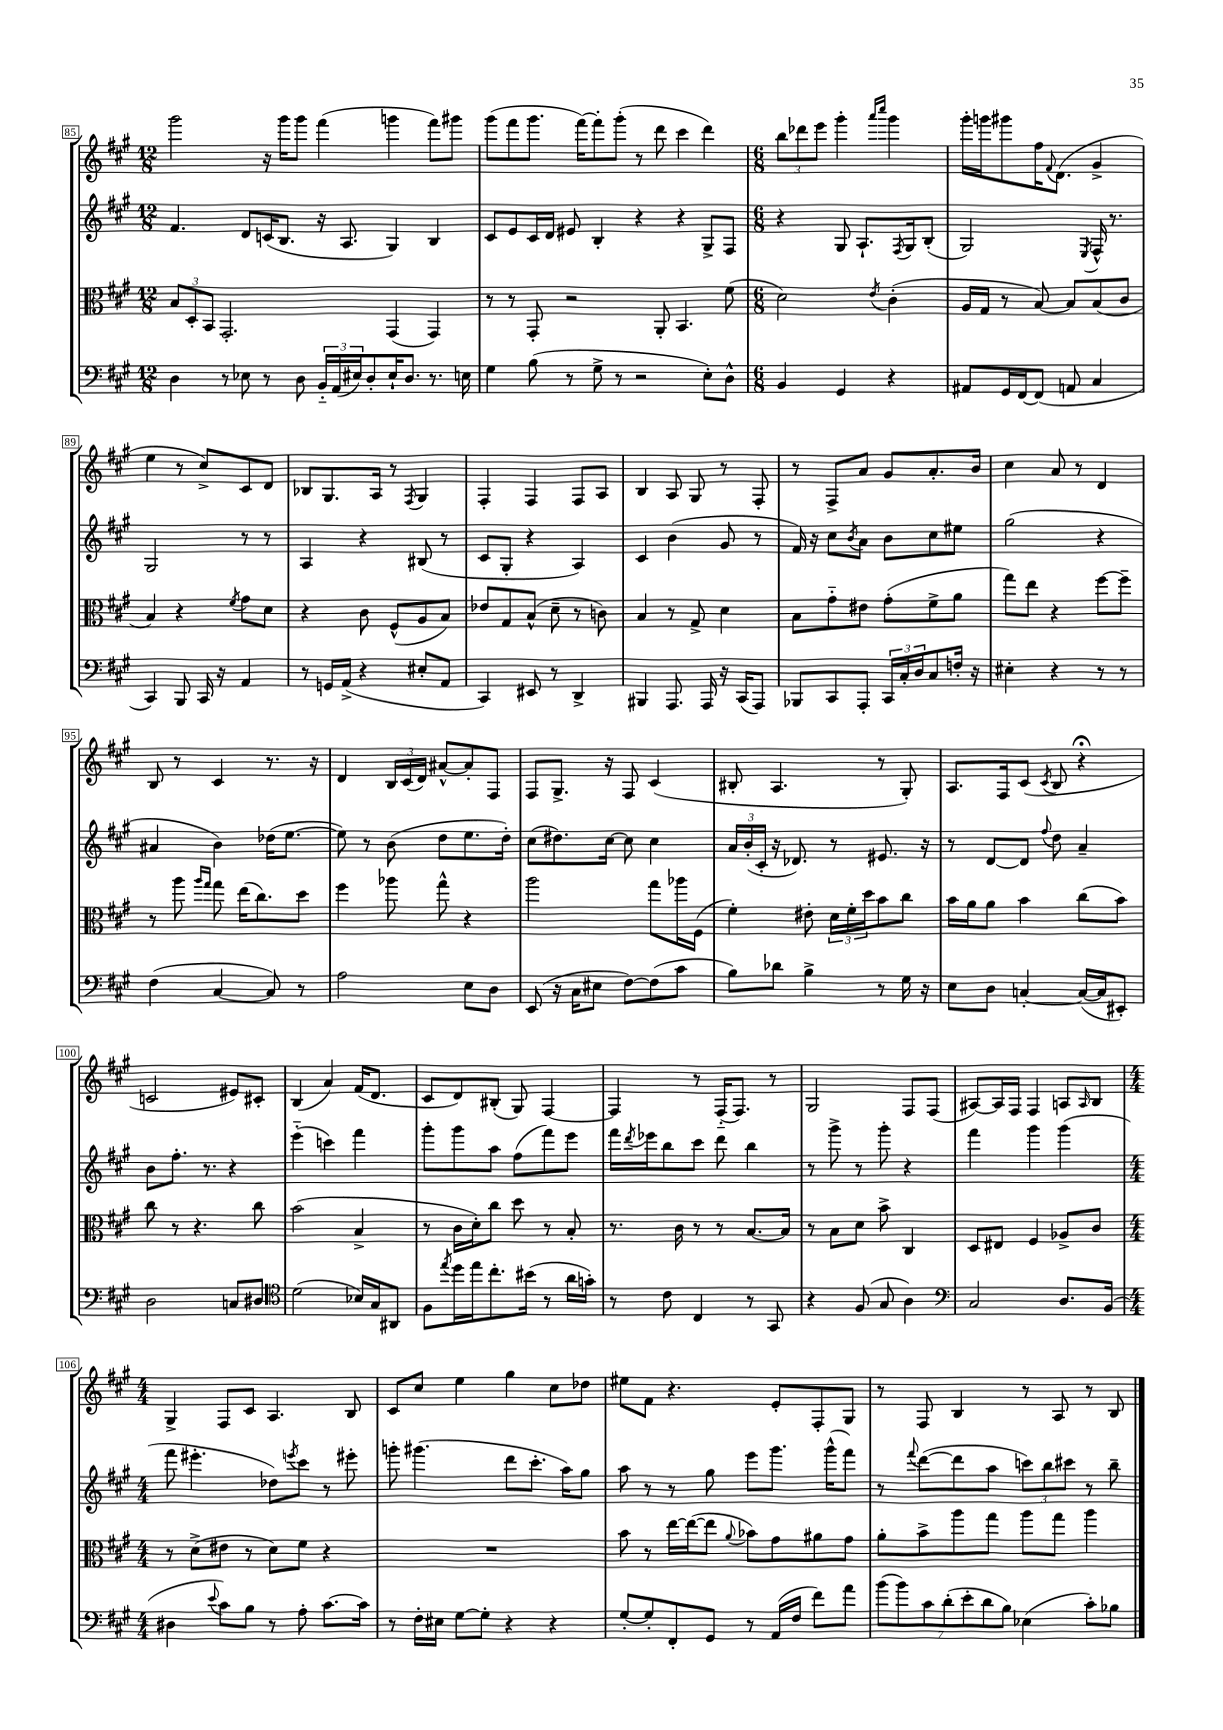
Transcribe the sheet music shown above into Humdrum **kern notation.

**kern	**kern	**kern	**kern
*part4	*part3	*part2	*part1
*staff4	*staff3	*staff2	*staff1
*clefF4	*clefC3	*clefG2	*clefG2
*k[f#c#g#]	*k[f#c#g#]	*k[f#c#g#]	*k[f#c#g#]
*M12/8	*M12/8	*M12/8	*M12/8
=85	=85	=85	=85
4D\	12B/L	4.f#/	2ggg#\
.	12D'/	.	.
.	12BB/J	.	.
8r	2.GG#'/	.	.
8E-X\	.	8d/L	.
8r	.	(16cn/K	16r
.	.	8.B/J	16ggg#\KL
8D\	.	.	8ggg#\J
24BB/LL	.	16r	(4fff#\
(24AA/	.	.	.
.	.	8.A/	.
24E#X/J)	.	.	.
8D'/	.	.	.
16E#`/K	(4GG#/	4G#/)	4gggn\
8.D/J	.	.	.
8.r	4GG#/)	4B/	8fff#\L)
.	.	.	8ggg#X\J
16En\	.	.	.
=86	=86	=86	=86
4G#\	8r	8c#/L	(8ggg#\L
.	8r	8e/	8fff#\
(8B\	8GG#'/	16c#/L	8.ggg#\J
.	.	16d/JJ	.
8r	2r	8e#X/	.
.	.	.	[16fff#\KL)
8G#^\	.	4B'/	8fff#'\]
8r	.	.	(8ggg#'\J
2r	.	4r	8r
.	8AA'/	.	8ddd\
.	4.BB/	4r	4ccc#\
8E'\L)	.	8G#^/L	4ddd\)
8D^^\J	(8f#\	8F#/J	.
=87	=87	=87	=87
*M6/8	*M6/8	*M6/8	*M6/8
4BB/	2d\)	4r	12bb\L
.	.	.	12ddd-X\
.	.	.	12eee\J
4GG#/	.	8G#/	4ggg#'\
.	.	8.A`/L	.
.	.	.	16qqaaa/LL
.	8qe/	.	16qqcccc#/JJ
4r	(4c#'\	.	4ggg#\
.	.	8qF#/	.
.	.	16G#/k	.
.	.	(8B'/J	.
=88	=88	=88	=88
8AA#X/L	16A/LL	2G#/)	16ggg#'\LL
.	16G#/JJ	.	16gggn\J
16GG#/L	8r	.	8ggg#X\
[16FF#/J	.	.	.
(8FF#/J]	[8B/)	.	16ff#\K
.	.	.	8qqf#/
.	.	.	(8.d\J
8AAn/	8B/L]	.	.
.	.	8qE/	.
4C#/	(8B/	16F#^^/	4g#^/
.	.	8.r	.
.	8c#/J	.	.
!!LO:LB:g=z
=89	=89	=89	=89
4CC#/)	4B/)	2G#/	4ee\
8BBB/	4r	.	8r
16CC#/	.	.	8cc#^/L)
16r	.	.	.
.	8qf#/	.	.
4AA/	8g#\L	8r	8c#/
.	8d\J	8r	8d/J
=90	=90	=90	=90
8r	4r	4A/	8B-X/L
16GGn/LL	.	.	8.G#/
(16AA^/JJ	.	.	.
4r	8c#\	4r	.
.	.	.	16A/Jk
.	(8F#^^/L	.	8r
.	.	.	8qF#/
8E#X'/L	8A/	(8B#X/	4G#/
8AA/J	8B/J)	8r	.
=91	=91	=91	=91
4CC#/)	8e-X/L	8c#/L	4F#'/
.	8G#/	8G#'/J	.
8EE#X/	(8B^^/J	4r	4F#/
8r	8d~\	.	.
4DD^/	8r	4A/)	8F#/L
.	8cn\)	.	8A/J
=92	=92	=92	=92
4BBB#X/	4B/	4c#/	4B/
8.AAA/	8r	(4b\	8A/
.	8G#^/	.	8G#/
16AAA/	.	.	.
16r	4d\	8g#/	8r
(16CC#/KL	.	.	.
8AAA/J)	.	8r	8F#'/
=93	=93	=93	=93
8BBB-X/L	8B\L	16f#/)	8r
.	.	16r	.
8CC#/	8g#\	8cc#\L	8F#^/L
.	.	8qb/	.
8AAA'/J	8e#X\J	8a\J	8a/J
24CC#/LL	(8g#'\L	8b\L	8g#/L
24C#'/	.	.	.
24D/J	.	.	.
8C#/	8f#^\	8cc#\	8.a'/
16Fn'/Jk	8a\J	8ee#X\J	.
16r	.	.	16b/Jk
=94	=94	=94	=94
4E#X'\	8gg#\L)	(2gg#\	4cc#\
.	8ee\J	.	.
4r	4r	.	8a/
.	.	.	8r
8r	[8ff#\L	4r	4d/
8r	8ff#~\J]	.	.
!!LO:LB:g=z
=95	=95	=95	=95
(4F#\	8r	4a#X/	8B/
.	8aa\	.	8r
.	16qqaa/LL	.	.
.	16qqgg#/JJ	.	.
[4C#/	8gg#\	4b\)	4c#/
.	(16ee\KL	.	.
.	8.cc#\)	.	.
8C#/])	.	(16dd-X\KL	8.r
.	.	[8.ee\J	.
8r	8dd\J	.	.
.	.	.	16r
=96	=96	=96	=96
2A\	4ff#\	8ee\])	4d/
.	.	8r	.
.	8aa-X\	(8b\	24B/LL
.	.	.	(24c#/
.	.	.	24d/JJ)
.	8gg#^^\	8dd\L	[8a#X^^/L
8E\L	4r	8.ee\	8a#'/]
8D\J	.	.	8F#/J
.	.	16dd'\Jk)	.
=97	=97	=97	=97
(8EE/	2aa\	(8cc#\L	8F#/L
16r	.	8.dd#X\)	8.G#^/J
16C#\KL	.	.	.
8E#X\J	.	.	.
.	.	[16cc#\Jk	16r
[8F#\L)	.	8cc#\]	8F#/
(8F#\]	8gg#\L	4cc#\	(4c#/
8c#\J	16aa-X\L	.	.
.	(16F#\JJ	.	.
=98	=98	=98	=98
8B\L)	4f#'\)	24a/LL	8B#X'/
.	.	(24b'/	.
.	.	24c#'/JJ	.
8d-X\J	.	16r	4.A/
.	.	8.d-X/)	.
4B^\	8e#X'\	.	.
.	24d\LL	8r	.
.	24f#'\	.	.
.	24dd\J	.	.
8r	8b\	8.e#X/	8r
16G#\	8cc#\J	.	8G#'/)
16r	.	16r	.
=99	=99	=99	=99
8E\L	16b\LL	8r	8.A/L
.	16a\J	.	.
8D\J	8a\J	[8d/L	.
.	.	.	16F#/k
[4Cn'/	4b\	8d/J]	(8c#/J
.	.	8qqff#/	8qc#/
.	.	8dd\	8B/
(16C/LL_	(8cc#\L	4a~/	4r;<
16C/J]	.	.	.
8EE#X'/J)	8b\J)	.	.
!!LO:LB:g=z
=100	=100	=100	=100
2D\	8cc#\	8b\L	2cn/
.	8r	8.ff#'\J	.
.	4.r	.	.
.	.	8.r	.
8Cn/L	.	4r	8e#X/L)
8D#X/J	8cc#\	.	8c#X'/J
=101	=101	=101	=101
*clefC4	*	*	*
(2d\	(2b\	(4eee\	(4B/
.	.	4cccn\)	4a/)
16B-X/LL)	4B^/	4fff#\	(16f#/KL
16G#/J	.	.	8.d/J
8AA#X/J	.	.	.
=102	=102	=102	=102
8F#\L	8r	8ggg#'\L	8c#/L
8qee/	.	.	.
16dd\L	16c#\LL	8ggg#\	8d/)
16ee\J	16d'\J)	.	.
8.cc#'\	8cc#\J	8aa\J	(8B#X'/J
.	8dd\	(8ff#\L	8G#/)
(16b#X\Jk	.	.	.
8r	8r	8fff#\)	[4F#/
16a\LL	8B'/	8eee\J	.
16gn'\JJ)	.	.	.
=103	=103	=103	=103
8r	8.r	16fff#\LL	4F#/]
.	.	8qddd/	.
.	.	16eee-X\J	.
8c#\	.	8bb\	.
.	16c#\	.	.
4C#/	8r	8ccc#\J	8r
.	8r	8ddd\	(16F#/KL
.	.	.	8.F#/J)
8r	[8.B/L	4bb\	.
8GG#/	.	.	8r
.	16B/Jk]	.	.
=104	=104	=104	=104
4r	8r	8r	2G#/
.	8B\L	8ggg#^\	.
(8F#/	8d\J	8r	.
8G#/	8b^\	8ggg#'\	.
4A\)	4C#/	4r	8F#/L
.	.	.	(8F#/J
=105	=105	=105	=105
*clefF4	*	*	*
2C#/	8D/L	4fff#\	[8A#X/L)
.	8E#X/J	.	16A#/L]
.	.	.	16F#/JJ
.	4F#/	4ggg#\	4F#/
8.D/L	8A-X^/L	(4ggg#\	8An/L
.	.	.	16qqA/
.	8c#/J	.	8B/J
(16BB/Jk	.	.	.
!!LO:LB:g=z
=106	=106	=106	=106
*M4/4	*M4/4	*M4/4	*M4/4
4D#X\	8r	8fff#\	4G#^/
.	(8d^\L	4.eee#X'\	.
8qqe/	.	.	.
8c#\L)	8e#X\J	.	8F#/L
8B\J	8r	.	8c#/J
8r	8d\L)	8dd-X\L)	4.A/
.	.	8qeeen/	.
8A'\	8f#\J	8ccc#\J	.
[8.c#\L	4r	8r	.
.	.	8eee#X'\	8B/
16c#\Jk]	.	.	.
=107	=107	=107	=107
8r	1r	8gggn'\	8c#/L
16F#'\LL	.	(4.ggg#X\	8cc#/J
16E#X\JJ	.	.	.
[8G#\L	.	.	4ee\
8G#'\J]	.	.	.
4r	.	8ddd\L	4gg#\
.	.	8.ccc#'\J	.
4r	.	.	8cc#\L
.	.	16aa\KL)	.
.	.	8gg#\J	8dd-X\J
=108	=108	=108	=108
[8G#'/L	8b\	8aa\	8ee#X\L
8G#'/]	8r	8r	8f#\J
8FF#'/	[16ee\LL	8r	4.r
.	(16ee\J_	.	.
8GG#/J	8ee\J]	8gg#\	.
.	8qqa/	.	.
8r	8b-X\L)	8eee\L	.
(16AA/LL	8g#\	8.ggg#\J	8e'/L
16F#/JJ	.	.	.
8f#\L)	8a#X\	.	8F#'/
.	.	(16ggg#^^\KL	.
8a\J	8g#\J	8fff#\J)	8G#/J
=109	=109	=109	=109
(14b\L	8a'\L	8r	8r
14b\)	.	.	.
.	.	8qqfff#/	.
.	8b^\	([8ddd\L	8F#/
14c#\	.	.	.
(14d'\	.	.	.
.	8aa\	8ddd\]	4B/
14e'\	.	.	.
14d\	.	.	.
.	8gg#\J	8aa\J	.
14B\J)	.	.	.
(4E-X\	8aa\L	12cccn\L)	8r
.	.	12bb\	.
.	8gg#\J	.	8A/
.	.	12ccc#X\J	.
8c#'\L)	4aa\	8r	8r
8B-X\J	.	8bb~\	8B/
==	==	==	==
*-	*-	*-	*-
